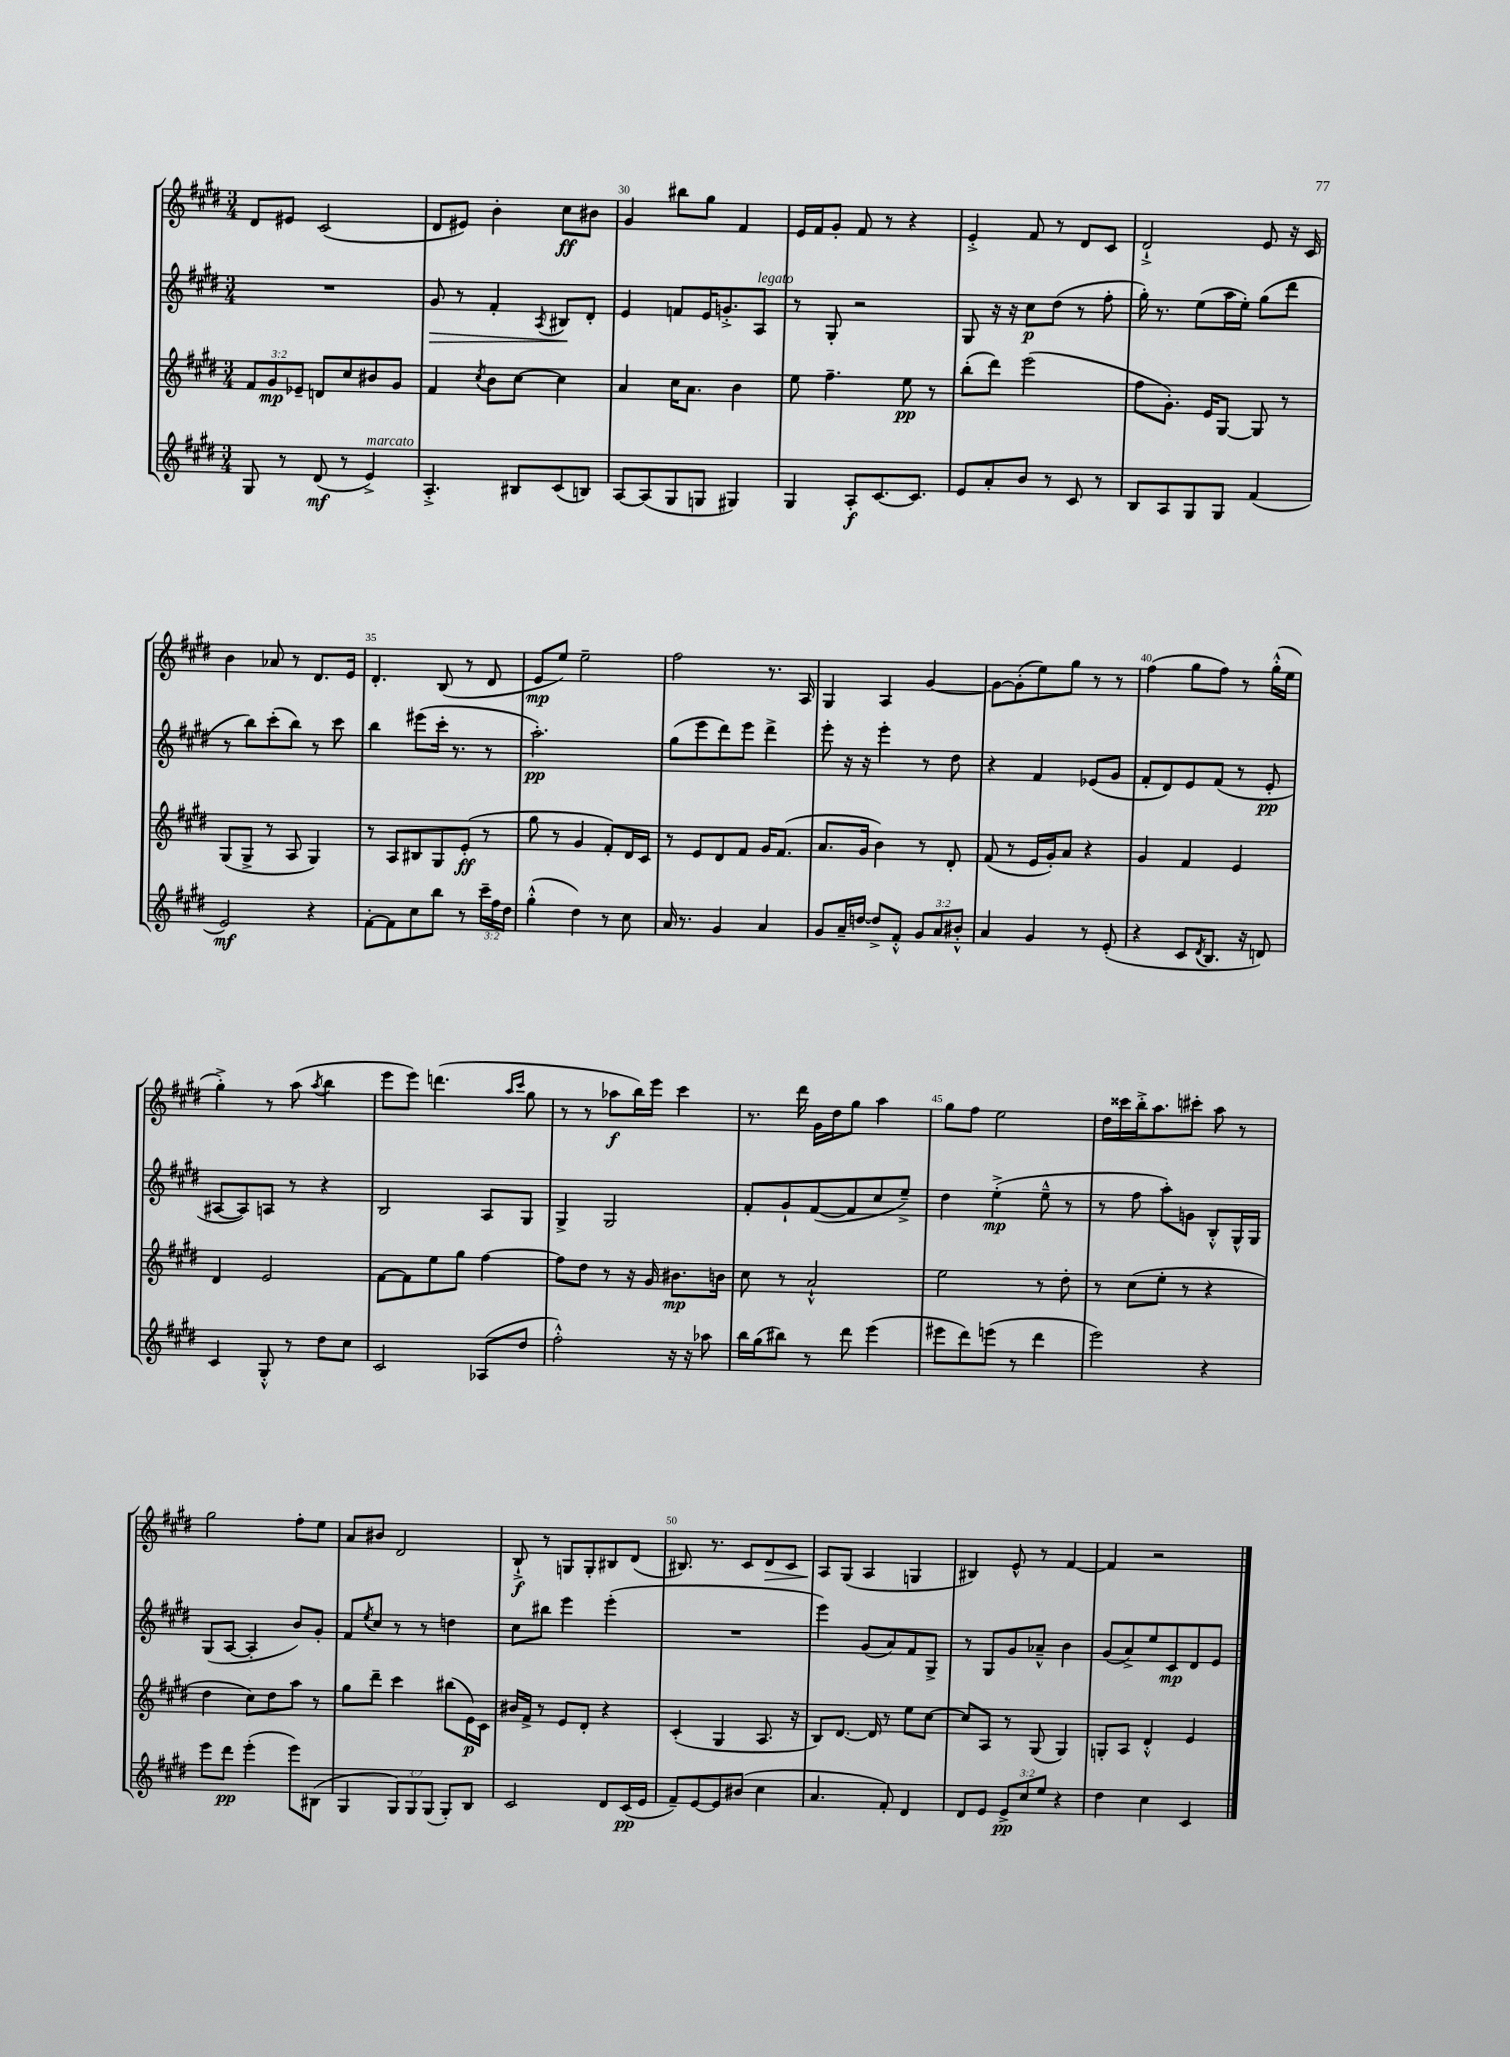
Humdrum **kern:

**kern	**kern	**kern	**kern
*staff4	*staff3	*staff2	*staff1
*clefG2	*clefG2	*clefG2	*clefG2
*k[f#c#g#d#]	*k[f#c#g#d#]	*k[f#c#g#d#]	*k[f#c#g#d#]
*M3/4	*M3/4	*M3/4	*M3/4
8G#/	12f#/L	2.r	8d#/L
.	12g#/	.	.
8r	.	.	8e#/J
.	12e-~/J	.	.
(8d#/	8d/L	.	(2c#/
8r	8cc#/	.	.
4e^/)	8b#/	.	.
.	8g#/J	.	.
=	=	=	=
4.A'^/	4f#/	8g#/	8d#/L
.	.	8r	8e#/J)
.	8qcc#/	.	.
.	8b\L	4f#'/	4b'\
8B#/L	[8cc#\J	.	.
.	.	8qA/	.
(8c#/	4cc#\]	8B#/L	8cc#\L
8B/J)	.	8d#'/J	8b#\J
=	=	=	=
[8A/L	4a/	4e/	4g#/
(8A/]	.	.	.
8G#/	16cc#\LK	8f/L	8bb#\L
.	8.a\J	.	.
8G/J	.	16e/K	8gg#\J
.	.	8.g'^/	.
4G#/)	4b\	.	4f#/
.	.	8A/J	.
=	=	=	=
4G#/	8ee\	8r	16e/LL
.	.	.	16f#/J
.	4.ff#~\	8G#'/	8g#'/J
8A'/L	.	2r	8f#/
[8.c#/	.	.	8r
.	8ee\	.	4r
8.c#/]J	.	.	.
.	8r	.	.
=	=	=	=
8e/L	(8bb'\L	8G#/	4e'^/
8a'/	8ddd#\J)	16r	.
.	.	16r	.
8b/J	(2eee\	8cc#\L	8f#/
8r	.	(8dd#\J	8r
8c#/	.	8r	8d#/L
8r	.	8ff#'\	8c#/J
=	=	=	=
8B/L	8ff#\L	16gg#'\)	2d#`^/
.	.	8.r	.
8A/	8.g#'\J)	.	.
8G#/	.	(8ee\L	.
.	16e/LK	.	.
8G#/J	[8G#/J	16aa\L	.
.	.	16ee'\JJ)	.
(4f#/	8G#/]	(8gg#\L	8e/
.	8r	8ddd#\J	16r
.	.	.	16c#/
=	=	=	=
2e/)	(8G#/L	8r	4b\
.	8G#^/J	8bb\L)	.
.	8r	(8ccc#'\	8a-/
.	8A/	8bb\J)	8r
4r	4G#/)	8r	8.d#/L
.	.	8ccc#\	.
.	.	.	16e/Jk
=	=	=	=
[8f#'\L	8r	4bb\	4.d#'/
8f#\]	8A/L	.	.
8cc#\	8B#/	(8eee#\L	.
8bb\J	8G#/	16ccc#'\Jk	(8B/
.	.	8.r	.
8r	(8e'/J	.	8r
24ccc#~\LL	8r	8r	8d#/
24ff#\	.	.	.
24dd#\JJ	.	.	.
=	=	=	=
(4gg#'^^\	8gg#\	2.aa'\)	8e/L
.	8r	.	8ee/J)
4dd#\)	4g#/	.	2ee~\
8r	8f#'/L)	.	.
8cc#\	16d#/L	.	.
.	16c#/JJ	.	.
=	=	=	=
16a/	8r	(8gg#\L	2ff#\
8.r	.	.	.
.	8e/L	8eee\	.
4g#/	8d#/	8ddd#\)	.
.	8f#/J	8eee\J	.
4a/	16g#/LK	4ddd#^\	8.r
.	(8.f#/J	.	.
.	.	.	16A/
=	=	=	=
8g#/L	8.a/L	8eee'\	4G#/
16a~/L	.	16r	.
[16dd/JJ	16g#/Jk	16r	.
8dd^/]L	4b\)	4eee'\	4A/
8f#'^^/J	.	.	.
12g#/L	8r	8r	[4g#/
12a/	.	.	.
.	8d#'/	8dd#\	.
12b#'^^/J	.	.	.
=	=	=	=
4a/	(8f#/	4r	8g#\_L
.	8r	.	(8g#'\]
4g#/	16e/LL	4f#/	8ee\)
.	16g#'/J)	.	.
.	8a/J	.	8gg#\J
8r	4r	(8e-/L	8r
(8e'/	.	8g#/J	8r
=	=	=	=
4r	4g#/	8f#'/L	(4ff#\
.	.	8d#/)	.
8c#/L	4f#/	8e/	8gg#\L
8qd#/	.	.	.
8.B/J	.	(8f#/J	8ff#\J)
.	4e/	8r	8r
16r	.	.	.
8d/)	.	8e'/	(16gg#'^^\LL
.	.	.	16ee\JJ
=	=	=	=
4c#/	4d#/	[8A#/L	4gg#'^\)
.	.	8A#/])	.
8G#'^^/	2e/	8A/J	8r
8r	.	8r	(8aa\
.	.	.	8qaa/
8dd#\L	.	4r	4bb\
8cc#\J	.	.	.
=	=	=	=
2c#/	[8f#\L	2B/	8eee\L
.	8f#\]	.	8eee\J)
.	8ee\	.	(4.ddd\
.	8gg#\J	.	.
(8A-/L	[4ff#\	8A/L	.
.	.	.	16qqaa/LL
.	.	.	16qqccc#/JJ
8dd#/J	.	8G#/J	8gg#\
=	=	=	=
2ff#'^^\)	8ff#\]L	4G#^/	8r
.	8dd#\J	.	8r
.	8r	2G#/	8aa-\L
.	16r	.	16bb\L)
.	16g#/	.	16eee\JJ
16r	8.b#\L	.	4ccc#\
16r	.	.	.
8aa-\	.	.	.
.	16b\Jk	.	.
=	=	=	=
16bb\LL	8cc#\	8f#'/L	8.r
(16gg#\J	.	.	.
8bb#\J)	8r	8g#`/	.
.	.	.	16ddd#\
8r	2a`^^/	([8f#/	16g#\LL
.	.	.	16dd#\J
8ddd#\	.	8f#/]	8gg#\J
(4eee\	.	8cc#/	4aa\
.	.	8ee~^/J)	.
=	=	=	=
8eee#\L	2ee\	4dd#\	8gg#\L
8ddd#\)	.	.	8ff#\J
(8eee\J	.	(4ee'^\	2ee\
8r	.	.	.
4ddd#\	8r	8ee~^^\	.
.	8dd#'\	8r	.
=	=	=	=
2eee\)	8r	8r	16dd#\LL
.	.	.	16ccc##\
.	(8cc#\L	8ff#\	16bb'^\J
.	.	.	8.aa\
.	8ee'\J	8aa'\L)	.
.	8r	8g\J	8ccc#'\J
4r	4r	8B'^^/L	8aa\
.	.	16G#^^/L	8r
.	.	16G#/JJ	.
=	=	=	=
8eee\L	4dd#\	(8G#/L	2gg#\
8ddd#\J	.	[8A/J	.
(4eee'\	8cc#\L)	4A'/]	.
.	8dd#\	.	.
8eee\L)	8aa\J	8b/L)	8ff#'\L
(8B#\J	8r	8g#'/J	8ee\J
=	=	=	=
4G#/	8gg#\L	8f#/L	8a/L
.	.	8qee/	.
.	8ddd#~\J	8cc#/J	8b#/J
12G#/L)	4ccc#\	8r	2d#/
12G#/	.	.	.
.	.	8r	.
(12G#/J	.	.	.
8G#'/L)	(8bb#\L	4dd\	.
8B/J	16e\L)	.	.
.	16c#\JJ	.	.
=	=	=	=
2c#/	16b#/LL	8cc#\L	8B`^/
.	16f#^/JJ	.	.
.	8r	8bb#\J	8r
.	8e/L	4eee\	8G/L
.	8d#'/J	.	8G'/
8d#/L	4r	(4eee'\	8B#/
(16c#/L	.	.	(8d#/J
16e/JJ	.	.	.
=	=	=	=
8f#~/L)	(4c#'/	2.r	8.B#/)
[8e/	.	.	.
.	.	.	8.r
8e/]	4G#/	.	.
(8b#/J	.	.	8c#/L
4cc#\	8.A/	.	8d#/
.	.	.	8c#/J
.	16r	.	.
=	=	=	=
4.a/	8B/L)	4eee\)	8A/L
.	[8.d#/J	.	(8G#/J
.	.	(8g#/L	4A/
.	16d#/]	.	.
8f#'/)	8r	8a/)	.
4d#/	8ee\L	8f#/	4G/
.	[8cc#\J	8G#^/J	.
=	=	=	=
8d#/L	8cc#/]L	8r	4B#/)
8e/J	8A/J	8G#/L	.
12e^/L	8r	8g#/	8e^^/
12cc#/	.	.	.
.	(8G#/	8a-~^^/J	8r
12ee/J	.	.	.
4r	4G#/)	4b\	[4f#/
=	=	=	=
4dd#\	8G'/L	(8g#/L	4f#/]
.	8A/J	8a^/)	.
4cc#\	4d#'^^/	8ee/	2r
.	.	8c#/	.
4c#/	4e/	8d#/	.
.	.	8e/J	.
==	==	==	==
*-	*-	*-	*-
